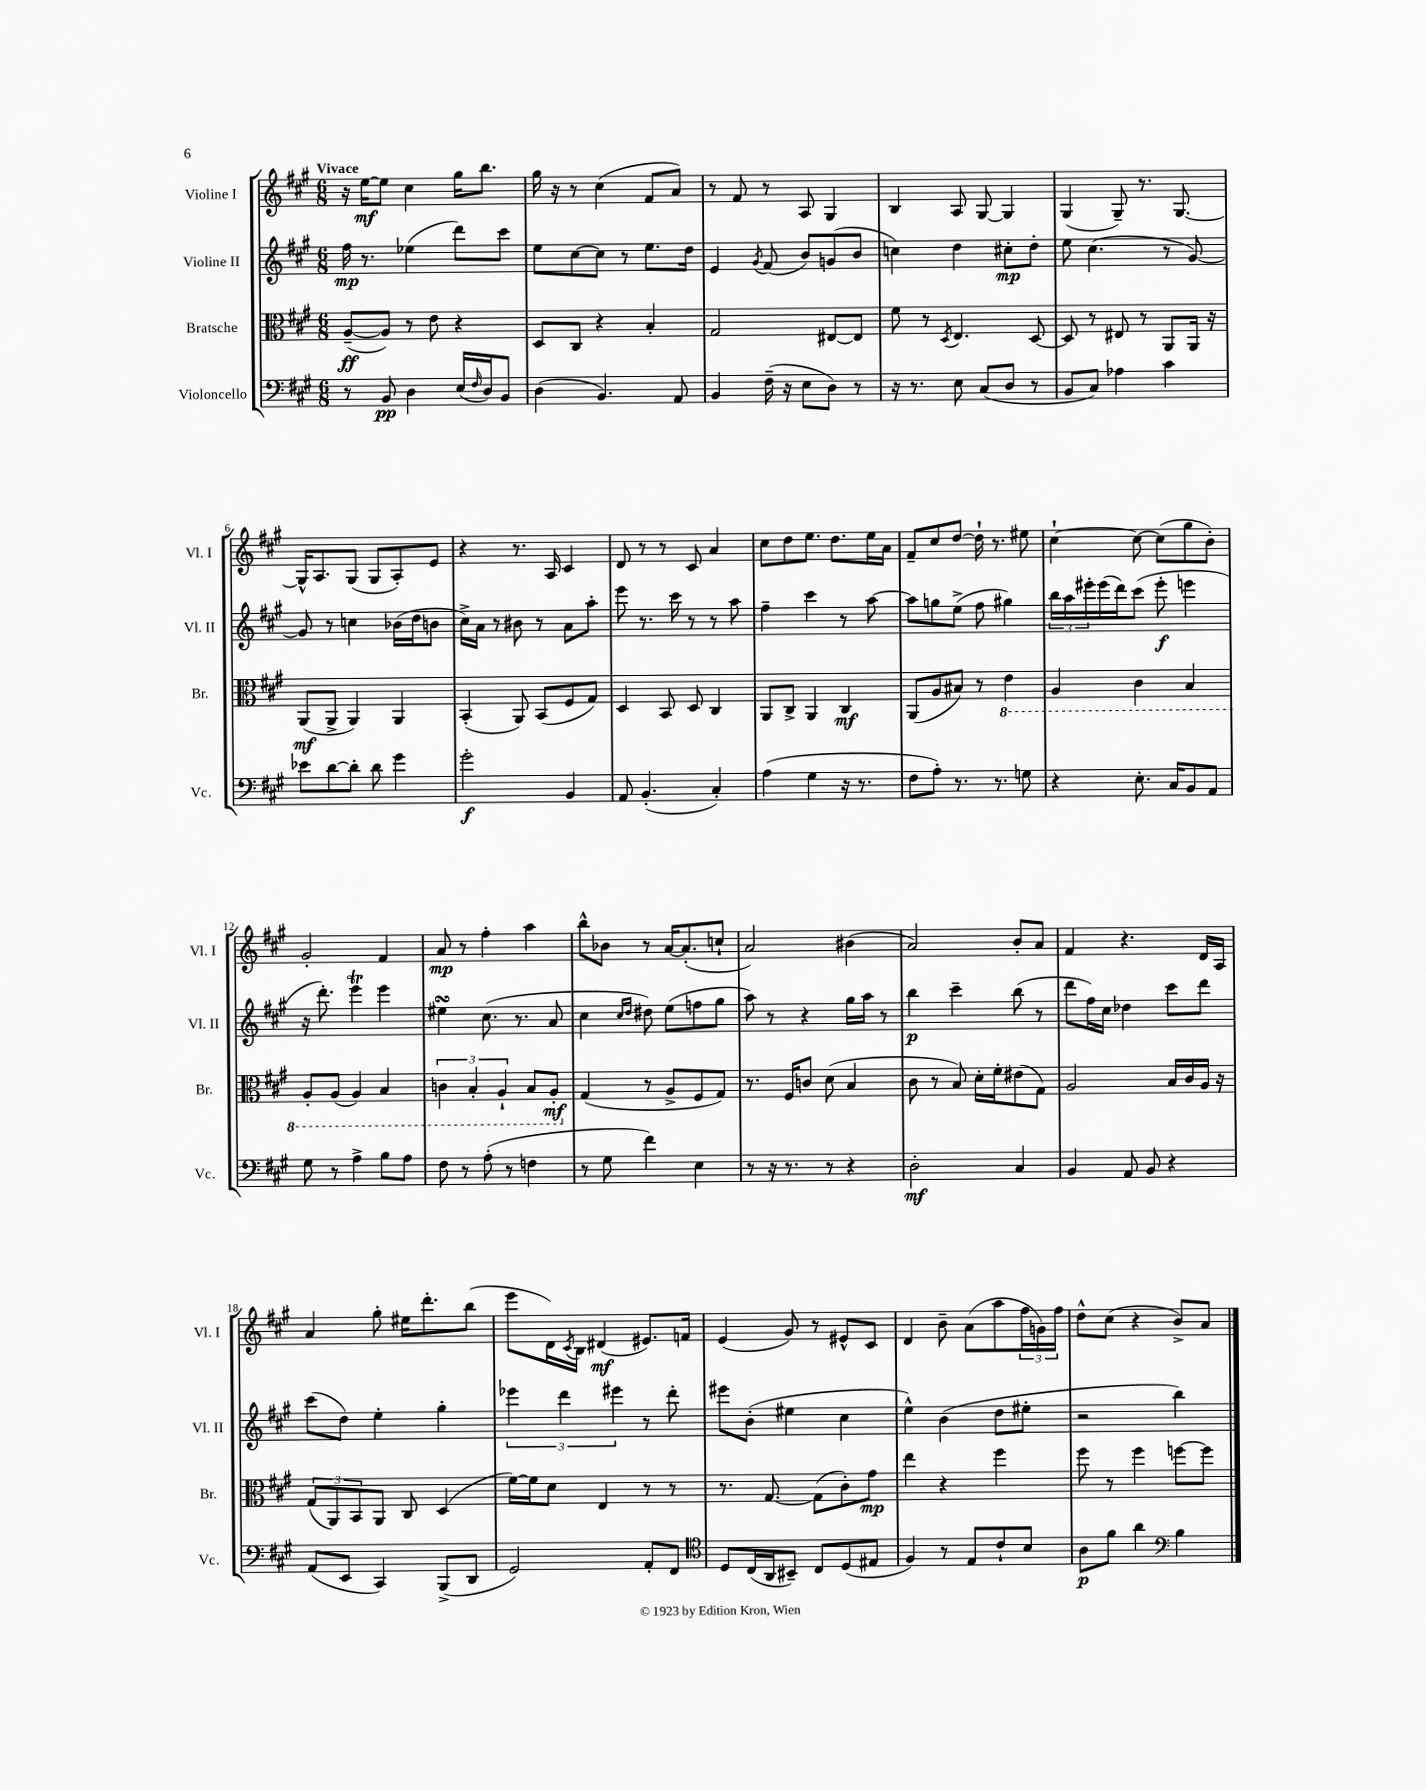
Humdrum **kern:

**kern	**dynam	**kern	**dynam	**kern	**dynam	**kern	**dynam
*part4	*part4	*part3	*part3	*part2	*part2	*part1	*part1
*staff4	*staff4	*staff3	*staff3	*staff2	*staff2	*staff1	*staff1
*I"Violoncello	*	*I"Bratsche	*	*I"Violine II	*	*I"Violine I	*
*I'Vc.	*	*I'Br.	*	*I'Vl. II	*	*I'Vl. I	*
*clefF4	*	*clefC3	*	*clefG2	*	*clefG2	*
*k[f#c#g#]	*	*k[f#c#g#]	*	*k[f#c#g#]	*	*k[f#c#g#]	*
*M6/8	*	*M6/8	*	*M6/8	*	*M6/8	*
=1	=1	=1	=1	=1	=1	=1	=1
!	!	!	!	!	!	!LO:TX:a:B:t=Vivace	!
8r	.	([8A~/L	ff	16ff#\	mp	16r	.
.	.	.	.	8.r	.	[16ee\KL	mf
8BB/	pp	8A/J])	.	.	.	8ee\J]	.
4D\	.	8r	.	(4ee-X\	.	4cc#\	.
.	.	8e\	.	.	.	.	.
(16E/LL	.	4r	.	8ddd\L)	.	16gg#\KL	.
16qqF#/	.	.	.	.	.	.	.
16D/J)	.	.	.	.	.	8.bb\J	.
8BB/J	.	.	.	8ccc#\J	.	.	.
=2	=2	=2	=2	=2	=2	=2	=2
(4D\	.	8D/L	.	8ee\L	.	16gg#\	.
.	.	.	.	.	.	16r	.
.	.	8C#/J	.	[8cc#\	.	8r	.
4.BB/)	.	4r	.	8cc#\J]	.	(4cc#\	.
.	.	.	.	8r	.	.	.
.	.	4B'/	.	8.ee\L	.	8f#/L	.
8AA/	.	.	.	.	.	8a/J)	.
.	.	.	.	16dd\Jk	.	.	.
=3	=3	=3	=3	=3	=3	=3	=3
4BB/	.	2G#/	.	4e/	.	8r	.
.	.	.	.	.	.	8f#/	.
.	.	.	.	8qg#/	.	.	.
(16F#~\	.	.	.	(8f#/	.	8r	.
16r	.	.	.	.	.	.	.
8E\L	.	.	.	8b/L)	.	8A/	.
8D\J)	.	[8E#X/L	.	(8gn/	.	4G#/	.
8r	.	8E#/J]	.	8b/J	.	.	.
=4	=4	=4	=4	=4	=4	=4	=4
16r	.	8f#\	.	4ccn\)	.	4B/	.
8.r	.	.	.	.	.	.	.
.	.	8r	.	.	.	.	.
.	.	8qD/	.	.	.	.	.
8E\	.	4.E/	.	4dd\	.	8A/	.
(8C#/L	.	.	.	.	.	[8G#/	.
8D/J	.	.	.	8cc#X'\L	mp	4G#/]	.
8r	.	[8D/	.	8dd'\J	.	.	.
=5	=5	=5	=5	=5	=5	=5	=5
8BB/L	.	8D/]	.	8ee\	.	(4G#/	.
8C#/J)	.	8r	.	(4.cc#\	.	.	.
4A-X\	.	8E#X/	.	.	.	8G#~/)	.
.	.	8r	.	.	.	8.r	.
4c#\	.	8AA/L	.	8r	.	.	.
.	.	.	.	.	.	[8.G#/	.
.	.	16AA/Jk	.	[8g#/)	.	.	.
.	.	16r	.	.	.	.	.
!!LO:LB:g=z
=6	=6	=6	=6	=6	=6	=6	=6
8e-X\L	.	(8AA/L	mf	8g#/]	.	16G#^^/KL]	.
.	.	.	.	.	.	8.A/	.
[8d\	.	8AA^/J	.	8r	.	.	.
8d'\J]	.	4AA/)	.	4ccn\	.	(8G#/J	.
8d\	.	.	.	.	.	8G#/L	.
4g#\	.	4AA/	.	(16b-X\LL	.	8A'/)	.
.	.	.	.	16dd\J	.	.	.
.	.	.	.	8bn\J	.	8e/J	.
=7	=7	=7	=7	=7	=7	=7	=7
2g#'\	f	(4BB'/	.	16cc#^\LL)	.	4r	.
.	.	.	.	16a\JJ	.	.	.
.	.	.	.	8r	.	.	.
.	.	8AA/)	.	8b#X\	.	8.r	.
.	.	(8BB/L	.	8r	.	.	.
.	.	.	.	.	.	16A/	.
4BB/	.	8F#/	.	8a\L	.	4c#/	.
.	.	8G#/J)	.	8aa'\J	.	.	.
=8	=8	=8	=8	=8	=8	=8	=8
8AA/	.	4D/	.	8eee\	.	8d/	.
(4.BB'/	.	.	.	8.r	.	8r	.
.	.	8BB/	.	.	.	8r	.
.	.	.	.	16ccc#\	.	.	.
.	.	8D/	.	8r	.	8c#/	.
4C#'/)	.	4C#/	.	8r	.	4a/	.
.	.	.	.	8aa\	.	.	.
=9	=9	=9	=9	=9	=9	=9	=9
(4A\	.	8AA/L	.	4ff#~\	.	8cc#\L	.
.	.	8C#^/J	.	.	.	8dd\	.
4G#\	.	4AA/	.	4ccc#\	.	8.ee\J	.
.	.	.	.	.	.	8.dd\L	.
16r	.	4C#/	mf	8r	.	.	.
8.r	.	.	.	.	.	.	.
.	.	.	.	[8aa\	.	16ee\L	.
.	.	.	.	.	.	16a\JJ	.
=10	=10	=10	=10	=10	=10	=10	=10
8F#\L	.	(8AA/L	.	8aa\L]	.	8f#~/L	.
8A'\J)	.	8A/	.	8ggn\	.	8cc#/	.
8.r	.	8B#X/J)	.	(8ee^\J	.	[8dd/J	.
.	.	8r	.	8ff#\	.	16dd`\]	.
8.r	.	.	.	.	.	8.r	.
*	*	*8ba	*	*	*	*	*
.	.	4E\	.	4gg#X\)	.	.	.
8Gn\	.	.	.	.	.	8ee#X\	.
=11	=11	=11	=11	=11	=11	=11	=11
4r	.	4AA/	.	24bb\LL	.	[4cc#`\	.
.	.	.	.	24aa\	.	.	.
.	.	.	.	24eee#X'\	.	.	.
.	.	.	.	(16eee#\	.	.	.
.	.	.	.	16ddd\J)	.	.	.
8.E'\	.	4C#\	.	(8ccc#\J	.	8cc#\_	.
.	.	.	.	8eee#'\	f	(8cc#\L]	.
16C#/KL	.	.	.	.	.	.	.
8BB/	.	4BB/	.	4eeen\	.	8gg#\	.
8AA/J	.	.	.	.	.	8b'\J)	.
!!LO:LB:g=z
=12	=12	=12	=12	=12	=12	=12	=12
8G#\	.	8AA'/L	.	16r	.	2g#'/	.
.	.	.	.	8.ddd'\)	.	.	.
8r	.	(8AA/J	.	.	.	.	.
4A^\	.	4AA/)	.	4eeeT\	.	.	.
8B\L	.	4BB/	.	4eee\	.	4f#/	.
8A\J	.	.	.	.	.	.	.
=13	=13	=13	=13	=13	=13	=13	=13
8F#\	.	6Cn\	.	4ee#XsSsS\	.	8a/	mp
8r	.	.	.	.	.	8r	.
.	.	6BB'/	.	.	.	.	.
(8A'\	.	.	.	(8.cc#\	.	4ff#'\	.
.	.	6AA`/	.	.	.	.	.
8r	.	.	.	.	.	.	.
.	.	.	.	8.r	.	.	.
4Fn\	.	8BB/L	.	.	.	4aa\	.
.	.	8AA'/J	mf	8a/	.	.	.
=14	=14	=14	=14	=14	=14	=14	=14
*	*	*X8ba	*	*	*	*	*
8r	.	(4G#/	.	4cc#\	.	8bb^^\L	.
8G#\	.	.	.	.	.	8b-X\J	.
.	.	.	.	16qqcc#/LL	.	.	.
.	.	.	.	16qqdd/JJ	.	.	.
4f#\)	.	8r	.	8dd#X\)	.	8r	.
.	.	8A^/L	.	(8ee\L	.	[16a/KL	.
.	.	.	.	.	.	(8.a'/]	.
4E\	.	8F#/	.	8ffn\	.	.	.
.	.	8G#/J)	.	8gg#\J	.	8ccn`/J	.
=15	=15	=15	=15	=15	=15	=15	=15
8r	.	8.r	.	8aa\)	.	2a/)	.
16r	.	.	.	8r	.	.	.
8.r	.	16F#/KL	.	.	.	.	.
.	.	8cn/J	.	4r	.	.	.
8r	.	(8d\	.	.	.	.	.
4r	.	4B/	.	16gg#\LL	.	(4b#X\	.
.	.	.	.	16aa\JJ	.	.	.
.	.	.	.	8r	.	.	.
=16	=16	=16	=16	=16	=16	=16	=16
2D'\	mf	8c#\	.	4bb\	p	2a/)	.
.	.	8r	.	.	.	.	.
.	.	8B/)	.	4ccc#~\	.	.	.
.	.	16d'\LL	.	.	.	.	.
.	.	16f#'\J	.	.	.	.	.
4C#/	.	(8e#X\	.	(8bb\	.	8b'/L	.
.	.	8G#\J)	.	8r	.	8a/J	.
=17	=17	=17	=17	=17	=17	=17	=17
4BB/	.	2A/	.	8ddd\L	.	4f#/	.
.	.	.	.	16ff#\L)	.	.	.
.	.	.	.	16cc#\JJ	.	.	.
8AA/	.	.	.	4dd-X\	.	4.r	.
8BB/	.	.	.	.	.	.	.
4r	.	16B/LL	.	8ccc#\L	.	.	.
.	.	16c#/	.	.	.	.	.
.	.	16A/JJ	.	8ddd\J	.	16d/LL	.
.	.	16r	.	.	.	16A/JJ	.
!!LO:LB:g=z
=18	=18	=18	=18	=18	=18	=18	=18
(8AA/L	.	(12G#/L	.	(8ccc#\L	.	4a/	.
.	.	12AA/)	.	.	.	.	.
8EE/J	.	.	.	8dd\J)	.	.	.
.	.	12BB/	.	.	.	.	.
4CC#/)	.	8AA/J	.	4ee'\	.	8gg#'\	.
.	.	8C#/	.	.	.	16ee#X\KL	.
.	.	.	.	.	.	8.ddd'\	.
(8BBB^/L	.	(4D/	.	4gg#'\	.	.	.
8DD/J	.	.	.	.	.	(8bb\J	.
=19	=19	=19	=19	=19	=19	=19	=19
2GG#/)	.	[16f#\LL)	.	6eee-X\	.	8eee\L	.
.	.	16f#\J]	.	.	.	.	.
.	.	8d\J	.	.	.	16d\L)	.
.	.	.	.	6ddd\	.	.	.
.	.	.	.	.	.	8qc#/	.
.	.	.	.	.	.	16B\JJ	.
.	.	4E/	.	.	.	(4d#X/	mf
.	.	.	.	6eee#X\	.	.	.
8AA'/L	.	8r	.	8r	.	8.e#X/L)	.
8FF#/J	.	8r	.	8ddd'\	.	.	.
.	.	.	.	.	.	16fn/Jk	.
=20	=20	=20	=20	=20	=20	=20	=20
*clefC4	*	*	*	*	*	*	*
8D/L	.	8.r	.	8eee#X\L	.	(4e/	.
(16C#/L	.	.	.	(8b'\J	.	.	.
16AA/J	.	[8.G#/	.	.	.	.	.
8BB#X~/J)	.	.	.	4ee#X\	.	8g#/)	.
8C#/L	.	(8G#\L]	.	.	.	8r	.
(8D/	.	8c#'\)	.	4cc#\	.	8e#X^^/L	.
8E#X/J	.	8g#\J	mp	.	.	8c#/J	.
=21	=21	=21	=21	=21	=21	=21	=21
4F#/)	.	4ee\	.	4ee^^\)	.	4d/	.
8r	.	4r	.	(4b\	.	8b~\	.
8E/L	.	.	.	.	.	(8a\L	.
8c#`/	.	4ff#\	.	8dd\L	.	8aa\	.
8B/J	.	.	.	8ee#X'\J	.	24ff#\L	.
.	.	.	.	.	.	24gn\)	.
.	.	.	.	.	.	24ff#\JJ	.
=22	=22	=22	=22	=22	=22	=22	=22
8A\L	p	8ff#\	.	2r	.	8dd^^\L	.
8f#\J	.	8r	.	.	.	(8cc#\J	.
4a\	.	4ff#\	.	.	.	4r	.
*clefF4	*	*	*	*	*	*	*
4B\	.	[8ffn\L	.	4bb\)	.	8b^/L)	.
.	.	8ff\J]	.	.	.	8a/J	.
==	==	==	==	==	==	==	==
*-	*-	*-	*-	*-	*-	*-	*-
